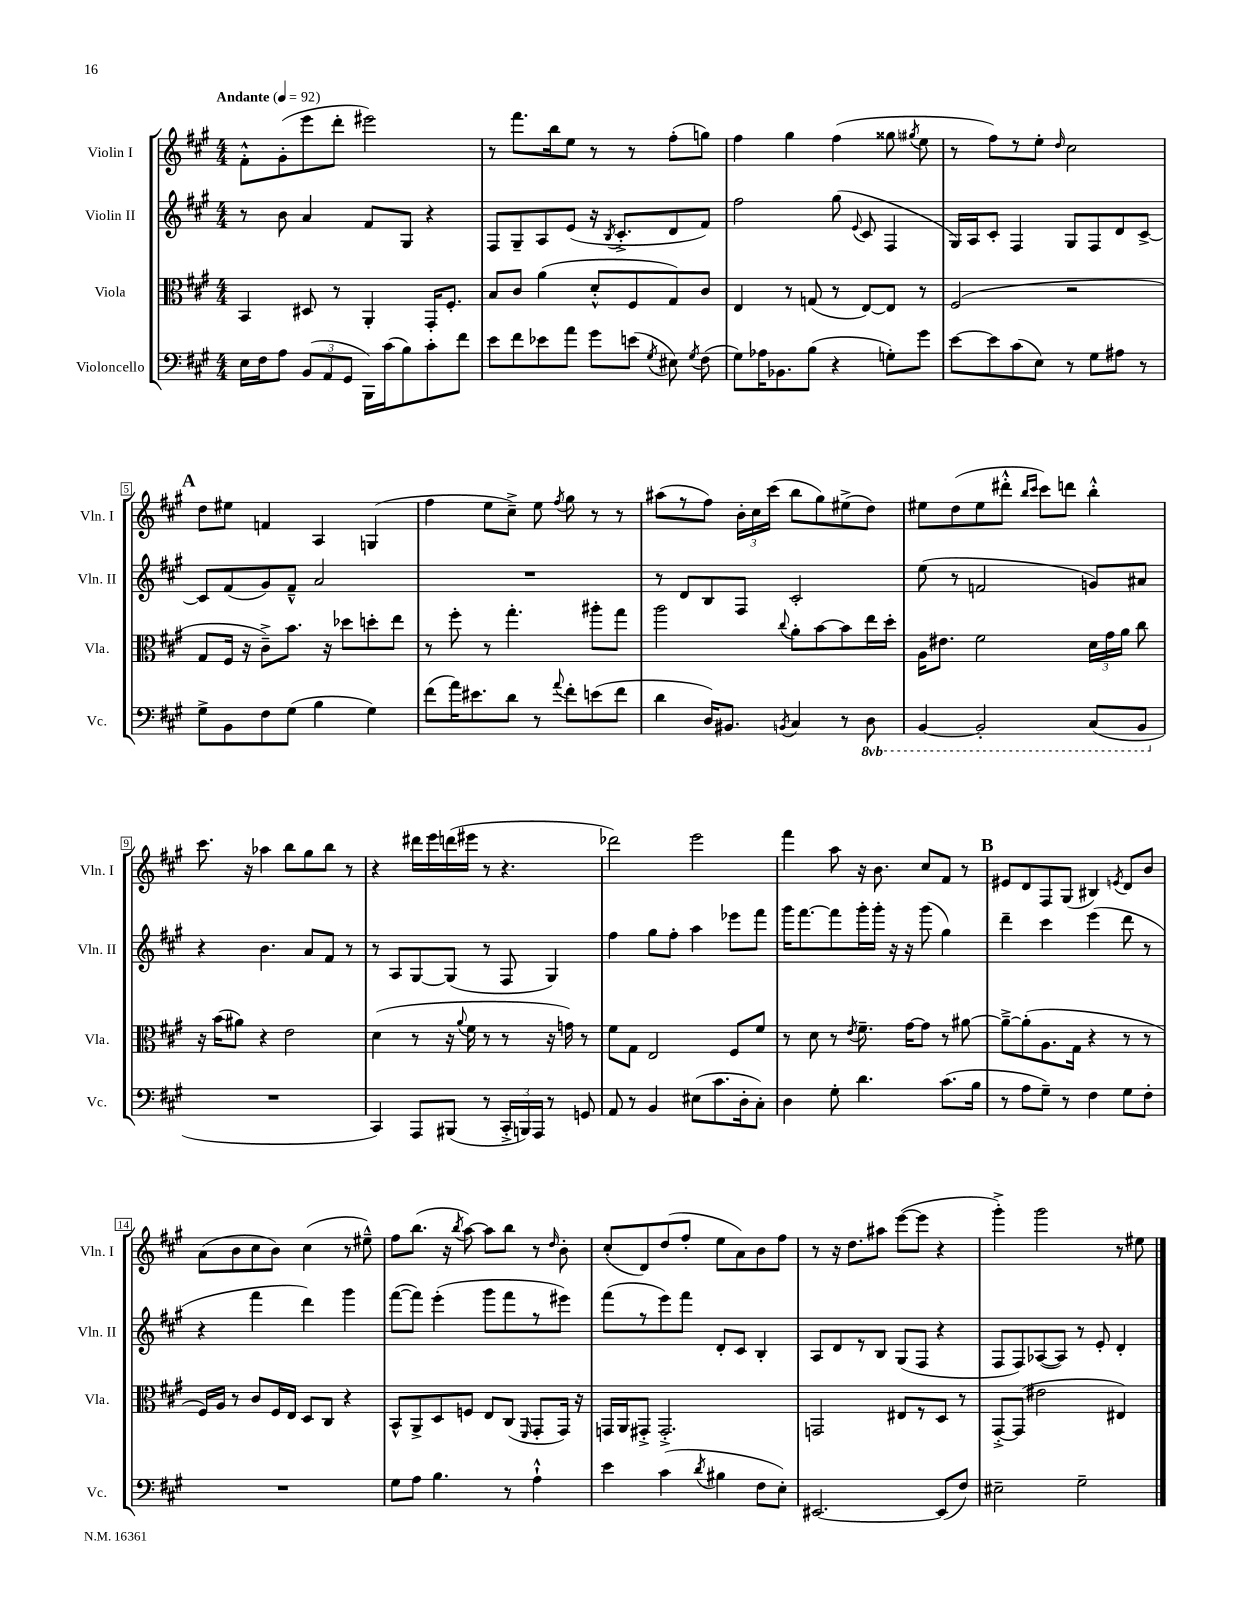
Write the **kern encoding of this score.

**kern	**kern	**kern	**kern
*staff4	*staff3	*staff2	*staff1
*clefF4	*clefC3	*clefG2	*clefG2
*k[f#c#g#]	*k[f#c#g#]	*k[f#c#g#]	*k[f#c#g#]
*M4/4	*M4/4	*M4/4	*M4/4
*MM92	*MM92	*MM92	*MM92
16E	4BB	8r	8f#'^^
16F#	.	.	.
8A	.	8b	(8g#'
(12BB	8D#	4a	8eee
12AA	.	.	.
.	8r	.	8ddd'
12GG#	.	.	.
16BBB)	4AA'	8f#	2eee#)
(16c#	.	.	.
8B)	.	8G#	.
8c#'	16GG#'	4r	.
.	8.F#'	.	.
8f#	.	.	.
=	=	=	=
8e	8B	8F#	8r
8f#	8c#	8G#~	8.fff#
8e-	(4a	8A	.
.	.	.	16bb
8a	.	(8e	8ee
8g#	8d'^^	16r	8r
.	.	8qB	.
.	.	8.c#'^	.
(8e	8F#	.	8r
8qG#	.	.	.
8E#)	8G#)	8d	(8ff#'
8qG#	.	.	.
(8F#	8c#	8f#)	8gg)
=	=	=	=
8G#)	4E	2ff#	4ff#
16A-	.	.	.
8.BB-	.	.	.
.	8r	.	4gg#
(8B	(8G	.	.
4r	8r	(8gg#	(4ff#
.	.	8qqe	.
.	[8E)	8c#	.
8G')	8E]	4F#	8gg##
.	.	.	8qgg#
8g#	8r	.	8ee
=	=	=	=
[8e	(2F#	16G#)	8r
.	.	16A	.
8e]	.	8c#'	8ff#)
(8c#	.	4F#	8r
8E)	.	.	8ee'
.	.	.	16qqdd
8r	2r	8G#	2cc#
8G#	.	8F#	.
8A#	.	8d	.
8r	.	[8c#^	.
=	=	=	=
8G#^	8G#	8c#]	8dd
8BB	16F#	(8f#	8ee#
.	16r	.	.
8F#	8c#~^)	8g#)	4f
(8G#	8.b	8f#~^^	.
4B	.	2a	4A
.	16r	.	.
.	8dd-	.	.
4G#)	8dd'	.	(4G
.	8ee	.	.
=	=	=	=
(8f#	8r	1r	4ff#
16a)	8ff#'	.	.
8.e#	.	.	.
.	8r	.	8ee
8d	4.gg#'	.	8cc#~^)
8r	.	.	8ee
8qqa	.	.	8qff#
8f#'	.	.	8gg#
(8e	8aa#'	.	8r
8f#	8gg#	.	8r
=	=	=	=
4d	2aa	8r	(8aa#
.	.	8d	8r
16D)	.	8B	8ff#)
8.BB#	.	.	.
.	.	8F#	24b'
.	.	.	24cc#
.	.	.	(24ccc#
8qBB	8qqcc#	.	.
4C#	8a'	2c#'	8bb
.	[8b	.	8gg#)
8r	8b]	.	(8ee#^
8DD	16ee	.	8dd)
.	16dd'	.	.
=	=	=	=
[4BBB	16A	(8ee	8ee#
.	8.e#	.	.
.	.	8r	(8dd
2BBB']	2f#	2f	8ee#
.	.	.	8ddd#'^^
.	.	.	16qqbb
.	.	.	16qqccc#
.	.	.	8ccc#)
.	.	.	8ddd
(8CC#	24d	8g)	4bb'^^
.	24g#	.	.
.	24a	.	.
8BBB	8cc#	8a#	.
=	=	=	=
1r	16r	4r	8.ccc#
.	(16b	.	.
.	8a#)	.	.
.	.	.	16r
.	4r	4.b	4aa-
.	2e	.	8bb
.	.	8a	8gg#
.	.	8f#	8bb
.	.	8r	8r
=	=	=	=
4CC#)	(4d	8r	4r
.	.	8A	.
8AAA	8r	[8G#	16ddd#
.	.	.	16eee
(8BBB#	16r	(8G#]	(16ddd
.	8qqa	.	.
.	16f#	.	16eee#
8r	8r	8r	8r
24CC#'^	8r	8F#	4.r
24BBB)	.	.	.
24AAA	.	.	.
8r	16r	4G#)	.
.	16g)	.	.
8GG	8r	.	.
=	=	=	=
8AA	8f#	4ff#	2ddd-)
8r	8G#	.	.
4BB	2E	8gg#	.
.	.	8ff#'	.
(8E#	.	4aa	2eee
8.c#	.	.	.
.	8F#	8eee-	.
16D'	.	.	.
8C#')	8f#	8fff#	.
=	=	=	=
4D	8r	16ggg#	4fff#
.	.	[8.fff#	.
.	8d	.	.
8G#'	8r	8fff#]	8aa
.	8qe	.	.
4.d	8.f#~	16ggg#'	16r
.	.	16ggg#'	8.b
.	.	16r	.
.	[16g#	16r	.
.	8g#]	(8ggg#	8cc#
(8.c#	8r	4gg#)	8f#
.	[8a#	.	8r
16B	.	.	.
=	=	=	=
8r	8a#~^_	4ddd~	8e#
8A	(8a#']	.	8d
8G#~)	8.A	4ccc#	8F#
8r	.	.	(8G#
.	16G#	.	.
4F#	4r	(4eee	4B#)
.	.	.	8qe
8G#	8r	8ddd	8d
8F#'	8r	8r	8b
=	=	=	=
1r	16F#)	4r	(8a
.	16A	.	.
.	8r	.	8b
.	8c#	4fff#	8cc#
.	16F#	.	8b)
.	16E	.	.
.	8D	4ddd)	(4cc#
.	8C#	.	.
.	4r	4ggg#	8r
.	.	.	8ee#~^^)
=	=	=	=
8G#	8BB^^	([8fff#	8ff#
8A	8AA^	8fff#])	(8.bb
4.B	8D	(4eee'	.
.	.	.	16r
.	.	.	8qbb
.	8F	.	[8aa)
.	8E	8ggg#	8aa]
8r	(8C#	8fff#	8bb
.	16qqFF#	.	.
4A`^^	8GG#'	8r	8r
.	.	.	16qqdd
.	16GG#)	8eee#)	8b'
.	16r	.	.
=	=	=	=
4e	16GG	(8fff#	(8cc#'
.	16AA	.	.
.	8GG#'^	8r	8d)
(4c#	2.GG#'^	8eee)	(8dd
.	.	8fff#	8ff#'
8qd	.	.	.
4B#	.	8d'	8ee
.	.	8c#	8a)
8F#	.	4B'	8b
8E')	.	.	8ff#
=	=	=	=
[2.EE#	2GG	8A	8r
.	.	8d	16r
.	.	.	8.dd
.	.	8r	.
.	.	8B	8aa#
.	8E#	(8G#	([8eee
.	8r	8F#	8eee]
(8EE#]	8D	4r	4r
8F#)	8r	.	.
=	=	=	=
2E#~	[8GG#'^	8F#	4ggg#'^)
.	(8GG#]	8F#)	.
.	2e#	([8A-	2ggg#
.	.	8A-])	.
2G#~	.	8r	.
.	.	8e'	.
.	4E#)	4d'	8r
.	.	.	8ee#
==	==	==	==
*-	*-	*-	*-
